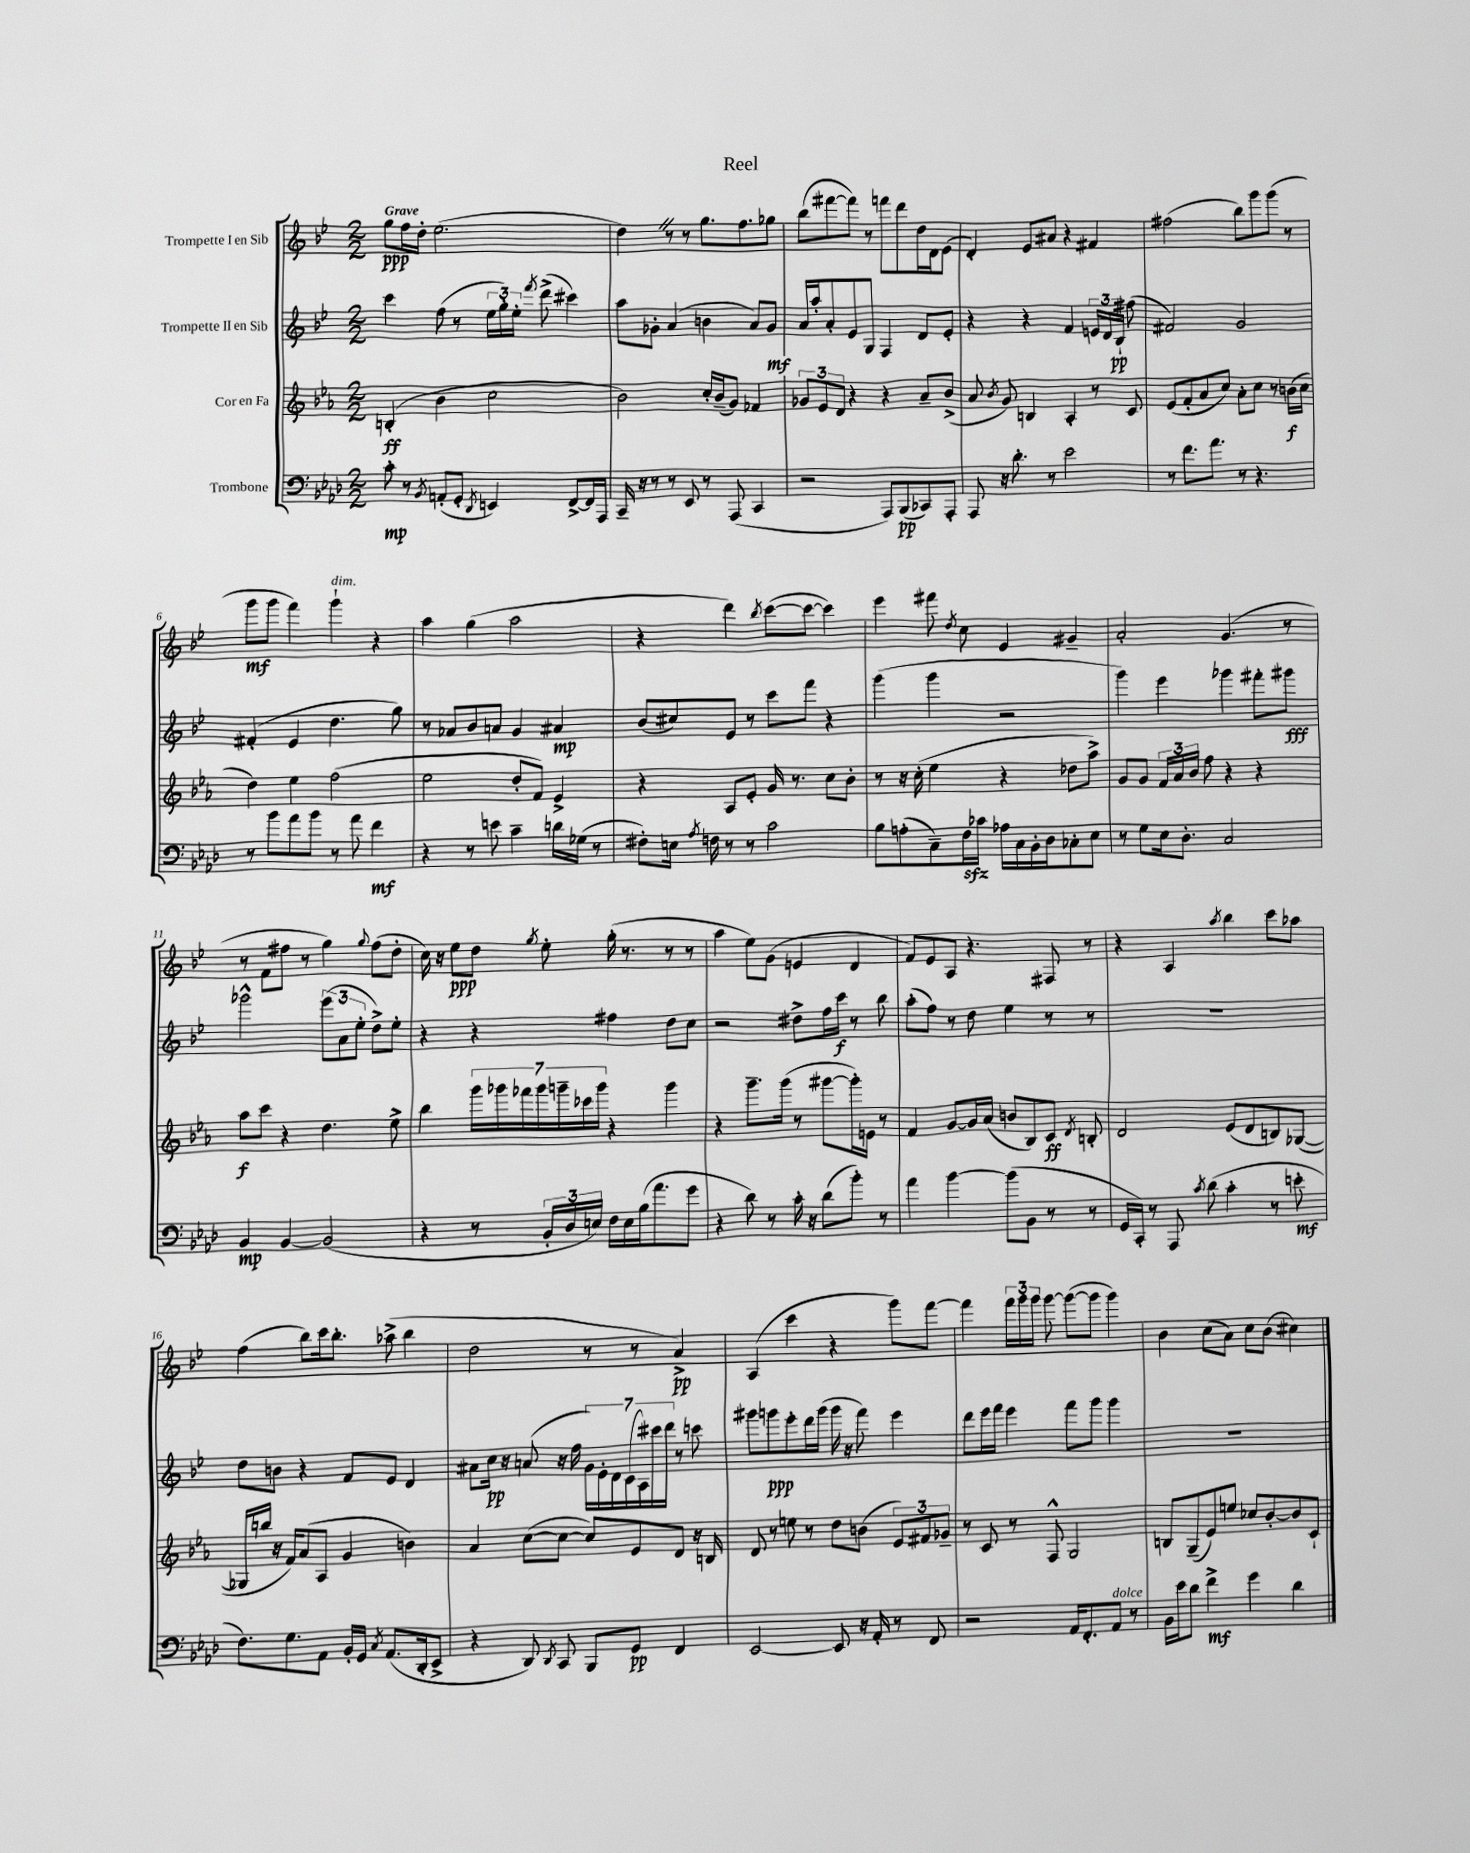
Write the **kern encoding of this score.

**kern	**kern	**kern	**kern
*staff4	*staff3	*staff2	*staff1
*clefF4	*clefG2	*clefG2	*clefG2
*k[b-e-a-d-]	*k[b-e-a-]	*k[b-e-]	*k[b-e-]
*M2/2	*M2/2	*M2/2	*M2/2
8c'	(4B'	4ccc	8gg
8r	.	.	16ff
.	.	.	16dd'
8qBB-	.	.	.
(8AA'	4b-	(8ff	(2.ee-
8GG'	.	8r	.
8qDD-	.	.	.
4EE)	2cc	24ee-	.
.	.	24gg')	.
.	.	24ee-'	.
.	.	8qfff	.
.	.	(8ddd^	.
[8FF^	.	4ccc#)	.
16FF]	.	.	.
16AAA-	.	.	.
=	=	=	=
16CC~	2b-)	8aa	4dd)
16r	.	.	.
8r	.	8g-'	.
8r	.	(4a	8r
8EE-	.	.	8r
8r	16cc'	4b	8.gg
.	(16b-~	.	.
(8AAA-	8g)	.	.
.	.	.	8.ff
4CC	4f-	8a)	.
.	.	8g-	8gg-
=	=	=	=
2r	12g-	16a	(8bb-
.	.	16aa'	.
.	12e-	.	.
.	.	8a'	[8fff#
.	12d	.	.
.	4r	8e-	8fff#])
.	.	8G	8r
8AAA-)	4r	4F	8fff
(8BBB-	.	.	8ddd
8CC-)	8a-~	8d	16dd
.	.	.	16d
8AAA-'	(8b-^	8e-'	(8e-
=	=	=	=
8AAA-	8a-	4r	4d')
.	8qb-	.	.
16r	8g)	.	.
8.d-'	.	.	.
.	4B	4r	8e-
8r	.	.	8a#
2e-	4A-'	4f	4r
.	8r	24e	4f#
.	.	24d	.
.	.	24B-`	.
.	8c	(8ff#	.
=	=	=	=
8r	(8e-	2f#)	(2ff#
8.f	8f'	.	.
.	8a-	.	.
8.a-	.	.	.
.	8cc)	.	.
8r	8a-'	2g	8bb-)
4.r	8cc	.	8ggg
.	8r	.	(8ggg
.	(16b	.	8r
.	16cc	.	.
=	=	=	=
8r	4dd)	(4f#'	8ggg
8b-	.	.	8ggg
8a-	4ee-	4e-	4fff)
8b-	.	.	.
8r	(2ff	4.dd	4ggg`
8a-	.	.	.
4f	.	.	4r
.	.	8gg)	.
=	=	=	=
4r	2ee-	8r	4aa
.	.	8a-	.
8r	.	8b-	(4gg
8e	.	8a	.
4c~	8dd'	4g	2aa
.	8f)	.	.
16d	4e-^	4a#	.
(16G-	.	.	.
8r	.	.	.
=	=	=	=
8F#')	4r	(8b-	4r
16E	.	8cc#)	.
8qA-	.	.	.
16F	.	.	.
8r	8A-	8e-	4ddd)
8r	8e-'	8r	.
.	.	.	8qbb-
2c	16g	8ccc	([8ccc
.	8.r	.	.
.	.	8fff	8ccc_
.	8cc	4r	4ccc])
.	8b-'	.	.
=	=	=	=
8B-	8r	(4ggg	4eee-
(8A'	16r	.	.
.	(16cc'	.	.
8C~)	4ee-	4ggg	8fff#
.	.	.	8qdd
16F	.	.	8cc
16c-	.	.	.
16A-	4r	2r	4e-
16C	.	.	.
16BB-'	.	.	.
16D-	.	.	.
8C-'	8dd-	.	4g#~
8E-	8aa-^)	.	.
=	=	=	=
8r	8g	4ggg)	2a'
8G	8g	.	.
16E-	24f	4eee-	.
.	24a-	.	.
8.D-'	.	.	.
.	24b-	.	.
.	8ff	.	.
2C	4r	4ggg-	(4.g
.	4r	8fff#'	.
.	.	8ggg#	8r
=	=	=	=
4BB-	8aa-	2ggg-^^	8r
.	8ccc	.	8f
[4BB-	4r	.	8ff#
.	.	.	8r
(2BB-]	4.dd	(12eee-	4gg)
.	.	12a	.
.	.	12ee-'	.
.	.	.	8qqgg
.	.	8dd^)	(8ff#
.	8ee-^	8ee-'	8dd'
=	=	=	=
4r	4bb-	4r	16cc)
.	.	.	16r
.	.	.	8ee-
8r	28ggg	4r	8dd
.	28ggg-	.	.
.	28fff-	.	.
.	28ggg-	.	.
.	.	.	8qgg
24BB-'	.	.	8ee-'
.	28ggg~	.	.
24D-	.	.	.
.	28ccc-	.	.
24E)	.	.	.
.	28ggg	.	.
16F	4r	4ff#	(16gg'
16E	.	.	8.r
(16B-	.	.	.
8.a-	.	.	.
.	4ggg	8dd	8r
8g	.	8cc	8r
=	=	=	=
4r	4r	2r	4aa
8d-)	8.ggg~	.	8ee-)
8r	.	.	(8g
.	(16ggg	.	.
16c'	8r	8dd#^	4e
16r	.	.	.
(8d-	[8ggg#	16ff	.
.	.	16ccc	.
8b-')	16ggg#'])	8r	4d
.	16e	.	.
8r	8r	8bb-	.
=	=	=	=
4a-	4f	(8aa'	8f)
.	.	8ff)	8e-
[4b-	[8g	8r	8A
.	16g]	8dd	4.r
.	(16a-	.	.
(8b-]	8b	4ee-	.
8BB-	8B-)	.	.
8r	8c	8r	8F#
.	8qd	.	.
8r	8B'	8r	8r
=	=	=	=
16GG	2d	1r	4r
16CC')	.	.	.
8r	.	.	.
8AAA-	.	.	4A
8qc	.	.	.
(8d-	.	.	.
.	.	.	8qaa
4c'	(8e-	.	4bb-
.	8d	.	.
8r	8B)	.	8ccc
8e'	([8G-	.	8aa-
=	=	=	=
8.F)	16G-]	8dd	(4ff
.	16bb	.	.
.	16r	8b	.
8.G	16f)	.	.
.	(8a-	4r	8bb-)
8AA-	8A-	.	16ccc
.	.	.	8.bb-'
16BB-'	4g	8f	.
16GG	.	.	.
8qC	.	.	.
(8.AA-	.	8e-	(8aa-^
.	4b)	4d	4bb-
16DD-'	.	.	.
8EE-^	.	.	.
=	=	=	=
4r	4a-	8a#	2dd
.	.	16cc	.
.	.	16r	.
8DD-)	([8cc	(8a	.
8qDD-	.	.	.
8CC	8cc_	16r	.
.	.	16ff	.
8BBB-	8cc])	28g)	8r
.	.	28e-'	.
.	.	28d	.
.	.	(28c	.
8GG	8e-	.	8r
.	.	28A)	.
.	.	28ccc#	.
.	.	28ddd	.
4FF	8d	8r	4a^)
.	16r	8ccc	.
.	16B	.	.
=	=	=	=
[2EE-	8d	8ggg#	(4A
.	8r	8ggg	.
.	8ee	8eee-'	4ccc
.	8r	16ddd	.
.	.	(16ggg	.
8EE-]	8dd	16ggg	4r
.	.	16r	.
16r	(8b	8fff)	.
16AA-'	.	.	.
8r	12e-)	4eee-	8ggg)
.	12f#	.	.
8FF	.	.	[8fff
.	12g-~	.	.
=	=	=	=
2r	8r	8ddd	4fff]
.	8c	16eee-	.
.	.	16fff	.
.	8r	4eee-	24fff
.	.	.	24ggg
.	.	.	24ggg
.	8F^^	.	[8ggg
16AA-	2G	8fff	(8ggg_
8.FF'	.	.	.
.	.	8ggg	8ggg]
8AA-	.	4ggg	4ggg)
8r	.	.	.
=	=	=	=
16BB-	8B	1r	4b-
16e-	.	.	.
8d-	(8G~	.	.
4f^	8e-)	.	(8cc
.	8ee	.	8a)
4g	8cc-	.	8cc
.	[8b-'	.	(8b-
4d-	8b-]	.	4cc#)
.	8c`	.	.
==	==	==	==
*-	*-	*-	*-
